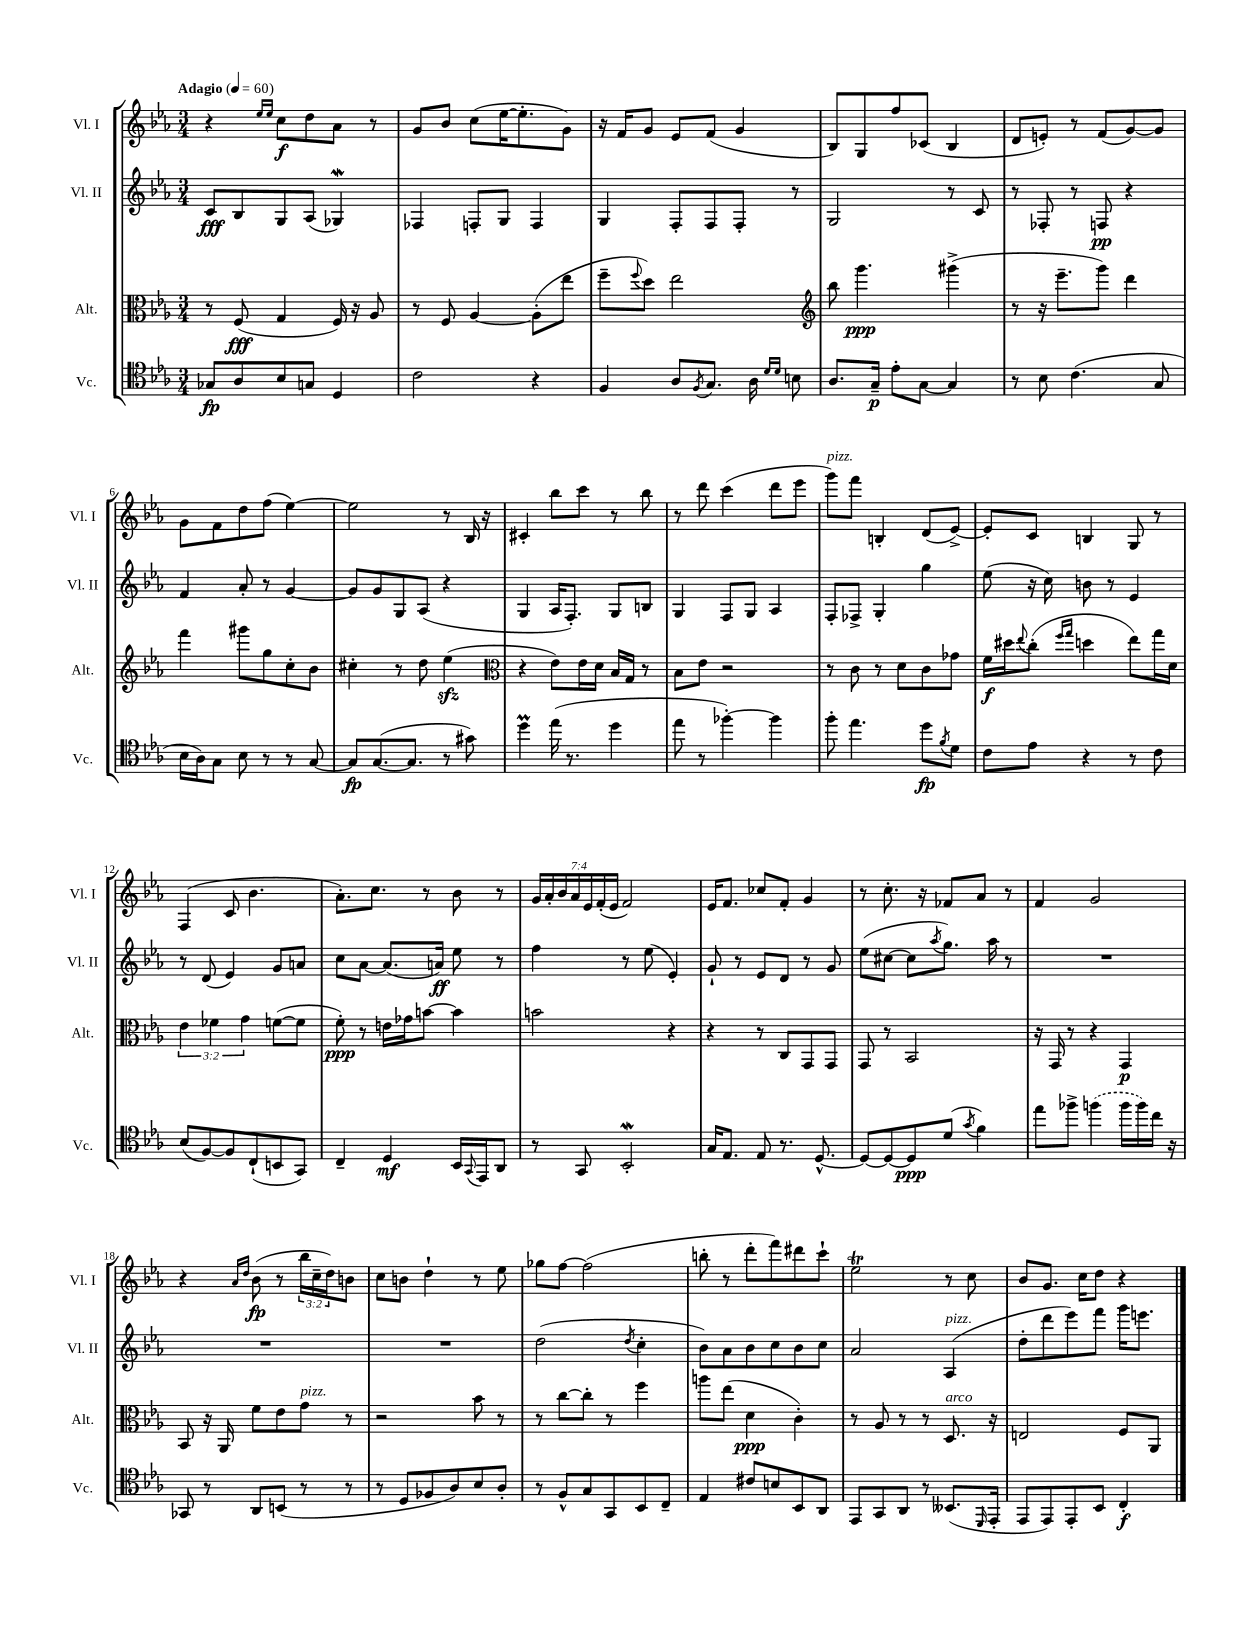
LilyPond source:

<<
\new StaffGroup <<
\new Staff = "s0" \with { instrumentName = "Vl. I" shortInstrumentName = "Vl. I" } {
    \clef treble \key ees \major \numericTimeSignature \time 3/4 \override Staff.TupletNumber.text = #tuplet-number::calc-fraction-text \tempo "Adagio" 4 = 60
    r4 \grace { ees''16 ees''16 } c''8\f d''8 aes'8 r8 |
    g'8 bes'8 c''8( ees''16~ ees''8.-. g'8) |
    r16 f'16 g'8 ees'8 f'8( g'4 |
    bes8) g8 f''8 ces'8( bes4 |
    d'8 e'8-.) r8 f'8( g'8~) g'8 |
    g'8 f'8 d''8 f''8( ees''4~) |
    ees''2 r8 bes16 r16 |
    cis'4-. bes''8 c'''8 r8 bes''8 |
    r8 d'''8 c'''4( d'''8 ees'''8 |
    g'''8^\markup { \italic "pizz." }) f'''8 b4-. d'8( ees'8~->) |
    ees'8-. c'8 b4 g8 r8 |
    f4( c'8 bes'4. |
    aes'8.-.) c''8. r8 bes'8 r8 |
    \tuplet 7/4 { g'16 aes'16-. bes'16 aes'16 ees'16 f'16-.( ees'16 } f'2) |
    ees'16 f'8. ces''8 f'8-. g'4 |
    r8 c''8.-. r16 fes'8 aes'8 r8 |
    f'4 g'2 |
    r4 \grace { aes'16 d''16 } bes'8\fp( r8 \tuplet 3/2 { bes''16 c''16-- d''16) } b'8 |
    c''8 b'8 d''4-! r8 ees''8 |
    ges''8 f''8~ f''2( |
    b''8-. r8 d'''8-. f'''8) dis'''8 c'''8-! |
    ees''2\trill r8 c''8 |
    bes'8 g'8. c''16 d''8 r4 \bar "|." |
}
\new Staff = "s1" \with { instrumentName = "Vl. II" shortInstrumentName = "Vl. II" } {
    \clef treble \key ees \major \numericTimeSignature \time 3/4
    c'8\fff bes8 g8 aes8( ges4\mordent) |
    fes4 f8-. g8 f4 |
    g4 f8-. f8 f8-. r8 |
    g2 r8 c'8 |
    r8 fes8-. r8 f8\pp r4 |
    f'4 aes'8-. r8 g'4~ |
    g'8 g'8 g8 aes8( r4 |
    g4 aes16 f8.-.) g8 b8 |
    g4 f8 g8 aes4 |
    f8-. fes8-> g4-. g''4 |
    ees''8( r16 c''16) b'8 r8 ees'4 |
    r8 d'8( ees'4) g'8 a'8 |
    c''8 aes'8~ aes'8.( a'16\ff) ees''8 r8 |
    f''4 r8 ees''8( ees'4-.) |
    g'8-! r8 ees'8 d'8 r8 g'8 |
    ees''8( cis''8~ cis''8 \acciaccatura { aes''8 } g''8.) aes''16 r8 |
    R2. |
    R2. |
    R2. |
    d''2( \acciaccatura { d''8 } c''4-. |
    bes'8) aes'8 bes'8 c''8 bes'8 c''8 |
    aes'2 aes4^\markup { \italic "pizz." }( |
    d''8-. d'''8 ees'''8) f'''8 g'''16 e'''8. \bar "|." |
}
\new Staff = "s2" \with { instrumentName = "Alt." shortInstrumentName = "Alt." } {
    \clef alto \key ees \major \numericTimeSignature \time 3/4 \override Staff.TupletNumber.text = #tuplet-number::calc-fraction-text
    r8 f8\fff( g4 f16) r16 aes8 |
    r8 f8 aes4~ aes8-.( ees''8 |
    f''8-- \appoggiatura { f''8 } d''8) ees''2 |
    \clef treble bes''8 g'''4.\ppp gis'''4->( |
    r8 r16 ees'''8.-- g'''8) d'''4 |
    f'''4 gis'''8 g''8 c''8-. bes'8 |
    cis''4-. r8 d''8 ees''4\sfz( |
    \clef alto r4 ees'8) ees'16 d'16 bes16 g16 r8 |
    bes8 ees'8 r2 |
    r8 c'8 r8 d'8 c'8 ges'8 |
    f'16\f dis''16 \appoggiatura { ees''8 } c''8-.( \grace { f''16 g''16 } d''4 ees''8) g''16 d'16 |
    \tuplet 3/2 { ees'4 fes'4 g'4 } f'8~( f'8 |
    f'8-.\ppp) r8 e'16 ges'16 b'8~ b'4 |
    b'2 r4 |
    r4 r8 c8 g,8 g,8 |
    g,8 r8 bes,2 |
    r16 g,16 r8 r4 g,4\p |
    bes,8 r16 aes,16 f'8 ees'8 g'8^\markup { \italic "pizz." } r8 |
    r2 bes'8 r8 |
    r8 c''8~ c''8-. r8 f''4 |
    a''8 ees''8( d'4\ppp c'4-.) |
    r8 aes8 r8 r8 d8.^\markup { \italic "arco" } r16 |
    e2 f8 aes,8 \bar "|." |
}
\new Staff = "s3" \with { instrumentName = "Vc." shortInstrumentName = "Vc." } {
    \clef tenor \key ees \major \numericTimeSignature \time 3/4
    ges8\fp aes8 bes8 g8 d4 |
    c'2 r4 |
    f4 aes8 \acciaccatura { f8 } g8. aes16 \grace { d'16 d'16 } b8 |
    aes8. g16--\p ees'8-. g8~ g4 |
    r8 bes8 c'4.( g8 |
    bes16 aes16) g8 bes8 r8 r8 g8~ |
    g8\fp g8.~( g8. r8 gis'8) |
    d''4\prall ees''16( r8. d''4 |
    ees''8 r8 fes''4~-.) fes''4 |
    f''8-. ees''4. d''8\fp \acciaccatura { f'8 } d'8 |
    c'8 ees'8 r4 r8 c'8 |
    bes8( f8~) f8 c8-!( b,8 g,8) |
    c4-- d4\mf bes,16 \appoggiatura { g,8 } ees,16 aes,8 |
    r8 g,8 bes,2-.\mordent |
    g16 ees8. ees8 r8. d8.~-^ |
    d8~ d8~ d8\ppp d'8( \acciaccatura { g'8 } f'4) |
    ees''8 fes''8-> \once \slurDashed f''4( f''16 f''16) c''16 r16 |
    ges,8 r8 aes,8 b,8( r8 r8 |
    r8 d8 fes8 aes8) bes8 aes8-. |
    r8 f8-^ g8 g,8 bes,8 c8-- |
    ees4 cis'8 b8 bes,8 aes,8 |
    ees,8 g,8 aes,8 r8 beses,8.( \grace { d,16 } ees,16-. |
    ees,8 ees,8) ees,8-. bes,8 c4-.\f \bar "|." |
}
>>
>>
